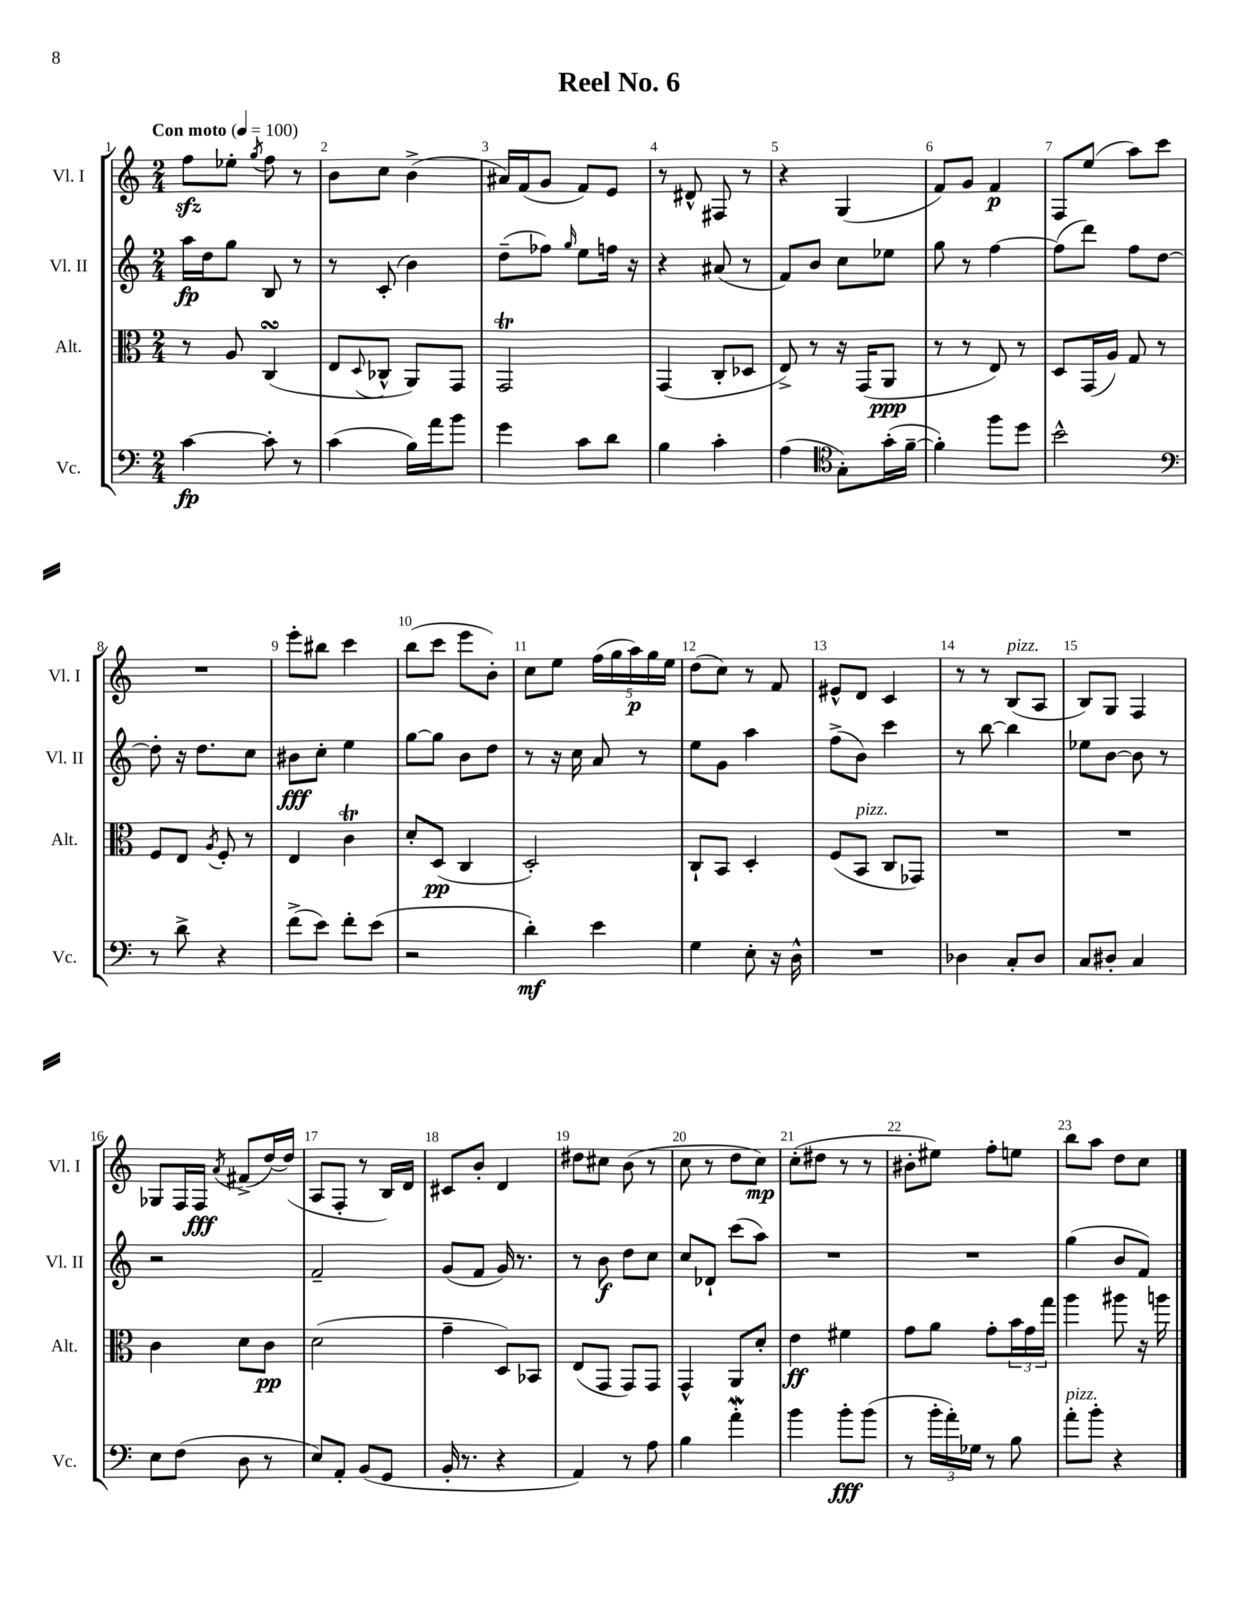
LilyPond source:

\header { title = "Reel No. 6" }
<<
\new StaffGroup <<
\new Staff = "s0" \with { instrumentName = "Vl. I" shortInstrumentName = "Vl. I" } {
    \clef treble \key c \major \numericTimeSignature \time 2/4 \tempo "Con moto" 4 = 100
    f''8\sfz ees''8-. \acciaccatura { g''8 } f''8 r8 |
    b'8 c''8 b'4->( |
    ais'16) f'16( g'8 f'8) e'8 |
    r8 dis'8-^ fis8 r8 |
    r4 g4( |
    f'8) g'8 f'4\p |
    f8 e''8( a''8) c'''8 |
    R2 |
    e'''8-. bis''8 c'''4 |
    b''8( c'''8 e'''8 b'8-.) |
    c''8 e''8 \tuplet 5/4 { f''16( g''16 a''16\p) g''16 e''16 } |
    d''8( c''8) r8 f'8 |
    eis'8-^ d'8 c'4 |
    r8 r8 b8^\markup { \italic "pizz." }( a8 |
    b8) g8 f4 |
    ges8 f16 f16\fff \acciaccatura { a'8 } fis'8->( d''16~) d''16( |
    a8 f8-. r8 b16) d'16 |
    cis'8 b'8-. d'4 |
    dis''8 cis''8 b'8( r8 |
    c''8 r8 d''8 c''8\mp) |
    c''8-.( dis''8 r8 r8 |
    bis'8-. eis''8) f''8-. e''8 |
    b''8 a''8 d''8 c''8 \bar "|." |
}
\new Staff = "s1" \with { instrumentName = "Vl. II" shortInstrumentName = "Vl. II" } {
    \clef treble \key c \major \numericTimeSignature \time 2/4
    a''16\fp d''16 g''8 b8 r8 |
    r8 c'8-.( b'4) |
    d''8--( fes''8) \grace { g''16 } e''8 f''16 r16 |
    r4 ais'8( r8 |
    f'8) b'8 c''8 ees''8 |
    g''8 r8 f''4~ |
    f''8( d'''8) f''8 d''8~ |
    d''8-. r16 d''8. c''8 |
    bis'8\fff c''8-. e''4 |
    g''8~ g''8 b'8 d''8 |
    r8 r16 c''16 a'8 r8 |
    e''8 g'8 a''4 |
    f''8->( b'8) c'''4 |
    r8 b''8~ b''4 |
    ees''8 b'8~ b'8 r8 |
    r2 |
    f'2-- |
    g'8( f'8 g'16) r8. |
    r8 b'8\f d''8 c''8 |
    c''8 des'8-! c'''8( a''8) |
    R2 |
    R2 |
    g''4( b'8 f'8) \bar "|." |
}
\new Staff = "s2" \with { instrumentName = "Alt." shortInstrumentName = "Alt." } {
    \clef alto \key c \major \numericTimeSignature \time 2/4
    r8 a8 c4\turn( |
    e8 \appoggiatura { d8 } ces8-^ a,8) g,8 |
    g,2\trill |
    g,4( c8-. des8 |
    e8->) r8 r16 g,16( a,8\ppp |
    r8 r8 e8) r8 |
    d8 g,16( a16) g8 r8 |
    f8 e8 \acciaccatura { a8 } f8-. r8 |
    e4 c'4\trill |
    d'8-. d8\pp( c4 |
    d2-.) |
    c8-! b,8 d4-. |
    f8( b,8^\markup { \italic "pizz." } c8 ges,8) |
    R2 |
    R2 |
    c'4 d'8 c'8\pp |
    d'2( |
    g'4-- d8) bes,8 |
    e8( g,8 g,8) g,8 |
    g,4-^ a,8 d'8-. |
    e'4\ff fis'4 |
    g'8 a'8 g'8-. \tuplet 3/2 { b'16 g'16 g''16 } |
    a''4 ais''8 r16 a''16 \bar "|." |
}
\new Staff = "s3" \with { instrumentName = "Vc." shortInstrumentName = "Vc." } {
    \clef bass \key c \major \numericTimeSignature \time 2/4
    c'4~\fp c'8-. r8 |
    c'4( b16) a'16 b'8 |
    g'4 c'8 d'8 |
    b4 c'4-. |
    a4( \clef tenor g8-.) g'16-.( f'16~-- |
    f'4-.) f''8 d''8 |
    b'2-^ |
    \clef bass r8 d'8-> r4 |
    f'8->( e'8) f'8-. e'8( |
    r2 |
    d'4-.\mf) e'4 |
    g4 e8-. r16 d16-^ |
    R2 |
    des4 c8-. des8 |
    c8 dis8-. c4 |
    e8 f8( d8 r8 |
    e8) a,8-. b,8( g,8 |
    b,16-. r8. r4 |
    a,4) r8 a8 |
    b4 a'4-.\mordent |
    b'4 b'8-.\fff b'8( |
    r8 \tuplet 3/2 { b'16-. a'16-.) ges16 } r8 b8 |
    a'8-.^\markup { \italic "pizz." } b'8-. r4 \bar "|." |
}
>>
>>
\layout { \context { \Score \override BarNumber.break-visibility = ##(#f #t #t) barNumberVisibility = #all-bar-numbers-visible } }
